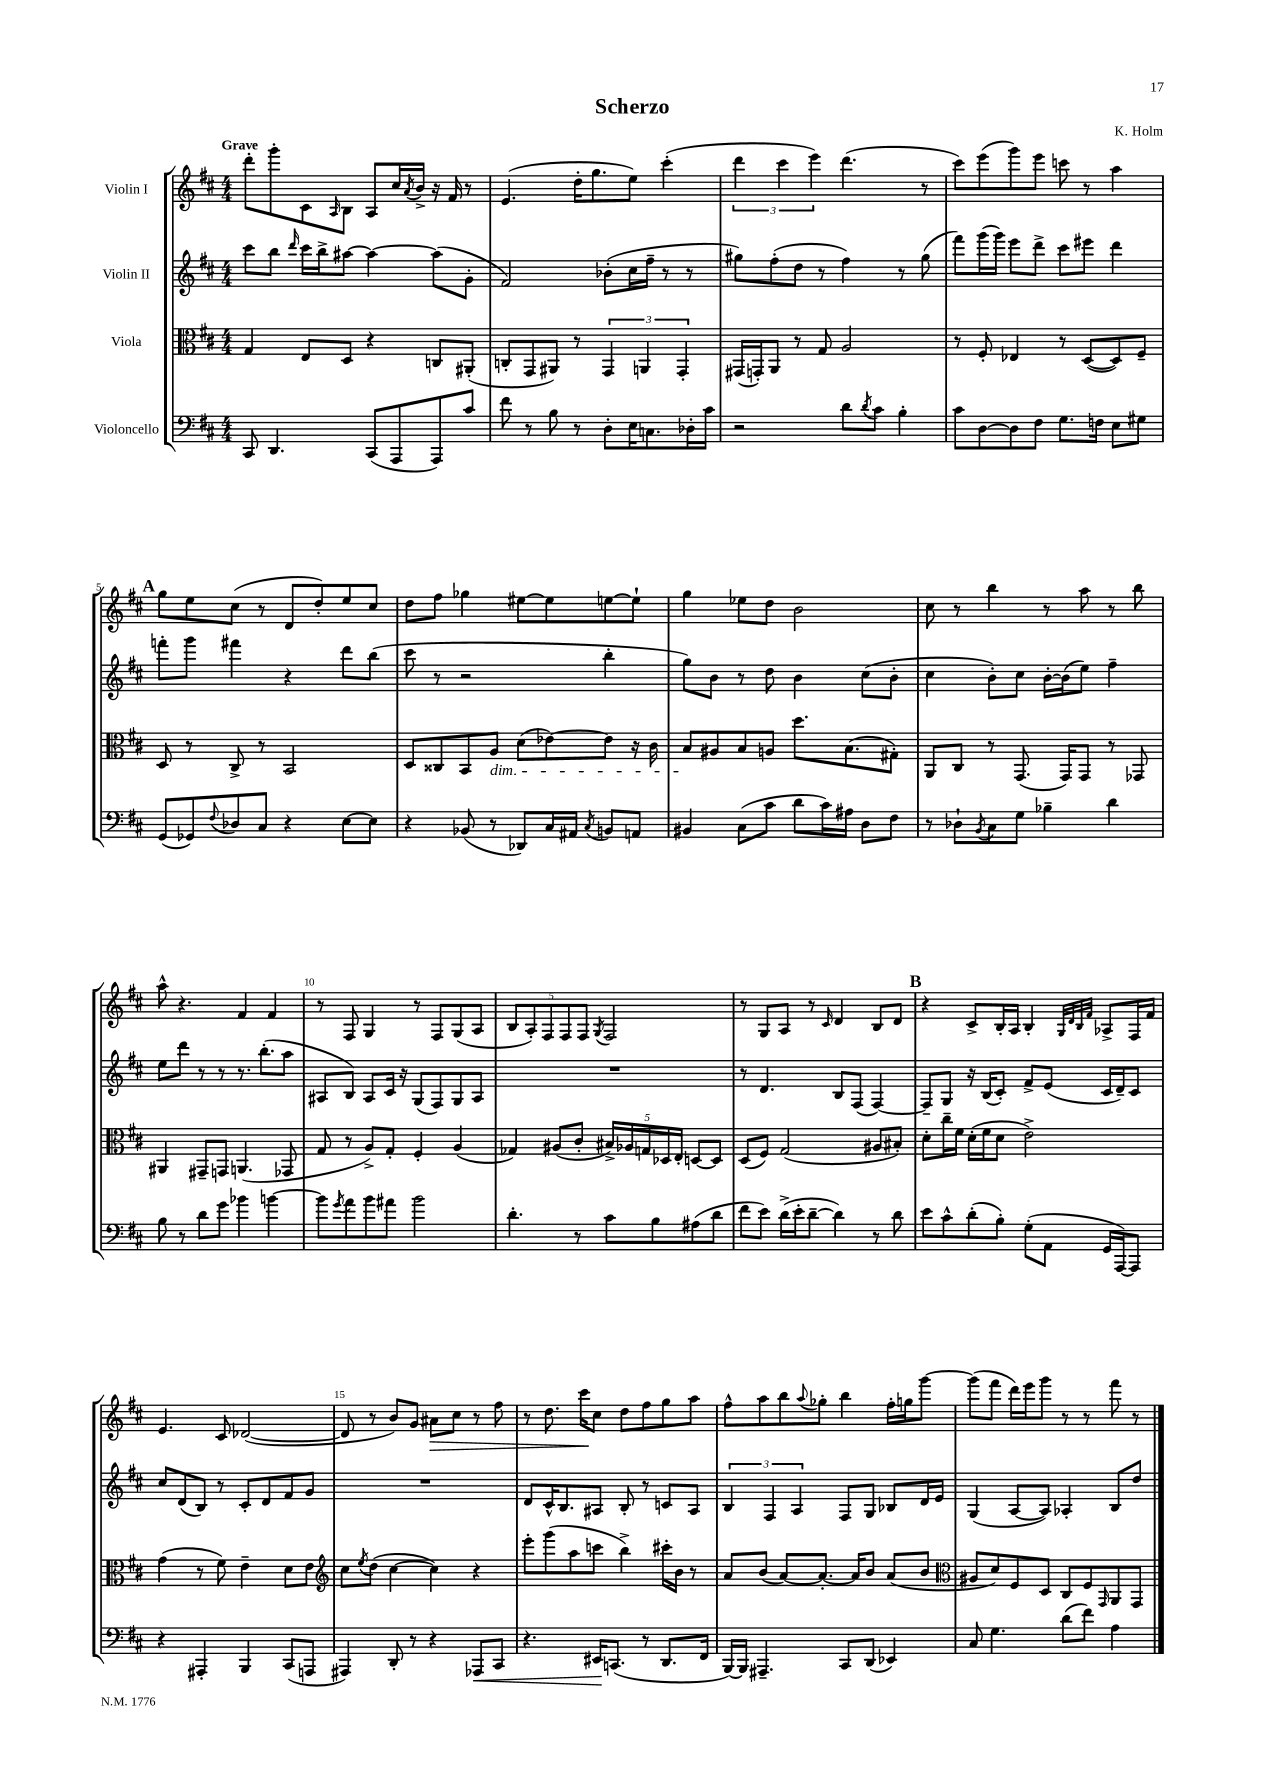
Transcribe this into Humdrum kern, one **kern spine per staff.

**kern	**kern	**kern	**kern
*staff4	*staff3	*staff2	*staff1
*clefF4	*clefC3	*clefG2	*clefG2
*k[f#c#]	*k[f#c#]	*k[f#c#]	*k[f#c#]
*M4/4	*M4/4	*M4/4	*M4/4
8CC#	4G	8ccc#	8ddd'
4.DD	.	8bb	8ggg'
.	.	16qqddd	.
.	8E	16ccc#	8c#
.	.	16bb^	.
.	.	.	16qqA
.	8D	[8aa#	8B
(8CC#	4r	4aa#_	8A
8AAA	.	.	16cc#
.	.	.	8qa
.	.	.	16b^
8AAA)	8C	(8aa#]	16r
.	.	.	16f#
8c#	(8AA#'	8g'	8r
=	=	=	=
8f#	8C'	2f#)	(4.e
8r	8GG	.	.
8B	8AA#)	.	.
8r	8r	.	16dd'
.	.	.	8.gg
8D'	6GG	(8b-'	.
16E	.	16cc#	8ee)
.	6AA	.	.
8.C	.	16ff#~	.
.	.	8r	(4ccc#'
.	6GG'	.	.
16D-'	.	8r	.
16c#	.	.	.
=	=	=	=
2r	(16GG#	8gg#)	6ddd
.	16GG')	.	.
.	8AA	(8ff#'	.
.	.	.	6ccc#
.	8r	8dd	.
.	.	.	6eee)
.	8G	8r	.
8d	2A	4ff#)	(4.ddd
8qd	.	.	.
8c#	.	.	.
4B'	.	8r	.
.	.	(8gg#	8r
=	=	=	=
8c#	8r	8fff#)	8ccc#)
[8D	8F#'	(16ggg	(8eee
.	.	16ggg)	.
8D]	4E-	8eee	8ggg)
8F#	.	8ddd^	8eee
8.G	8r	8ccc#	8ccc
.	([8D	8eee#	8r
16F	.	.	.
8E	8D])	4ddd	4aa
8G#	8F#~	.	.
=	=	=	=
(8GG	8D	8fff'	8gg
8GG-)	8r	8ggg	8ee
8qqF#	.	.	.
8D-	8C#^	4fff#	(8cc#
8C#	8r	.	8r
4r	2BB	4r	8d
.	.	.	8dd')
[8E	.	8ddd	8ee
8E]	.	(8bb	8cc#
=	=	=	=
4r	8D	8ccc#	8dd
.	8C##	8r	8ff#
(8BB-	8BB	2r	4gg-
8r	8A	.	.
8DD-)	(8d	.	[8ee#
16C#	[8e-)	.	8ee#]
16AA#	.	.	.
8qC#	.	.	.
8BB	8e-]	4bb'	[8ee
8AA	16r	.	8ee`]
.	16c#	.	.
=	=	=	=
4BB#	8B	8gg)	4gg
.	8A#	8b	.
(8C#	8B	8r	8ee-
8c#	8A	8dd	8dd
8d	8.dd	4b	2b
16c#)	.	.	.
16A#	(8.B	.	.
8D	.	(8cc#	.
8F#	8G#')	8b'	.
=	=	=	=
8r	8AA	4cc#	8cc#
8D-`	8C#	.	8r
8qBB	.	.	.
8C#	8r	8b')	4bb
8G	(8.GG	8cc#	.
4B-~	.	[16b'	8r
.	16GG)	(16b]	.
.	8GG	8ee)	8aa
4d	8r	4ff#~	8r
.	8GG-	.	8bb
=	=	=	=
8B	4AA#	8ee	8aa^^
8r	.	8ddd	4.r
8d	8GG#~	8r	.
8g	8GG	8r	.
4b-	(4.AA	8.r	4f#
.	.	(8.bb'	.
[4b	.	.	4f#
.	8GG-	8aa	.
=	=	=	=
8b]	8G	8A#	8r
8qg	.	.	.
8a	8r	8B)	8F#
8b	8A^)	8A#	4G
8a#	8G'	16c#	.
.	.	16r	.
2b	4F#'	(8G	8r
.	.	8F#)	8F#
.	(4A	8G	(8G
.	.	8A#	8A
=	=	=	=
4.d'	4G-)	1r	10B
.	.	.	10A')
.	.	.	10F#
.	(8A#	.	.
.	.	.	10F#
8r	8c#'	.	.
.	.	.	10F#
.	.	.	8qG
8c#	20B#^)	.	2F#
.	20A-	.	.
.	20G	.	.
8B	.	.	.
.	20D-	.	.
.	20E'	.	.
(8A#	[8D	.	.
8d	8D]	.	.
=	=	=	=
8f#	(8D	8r	8r
8e)	8F#)	4.d	8G
(16d^	(2G	.	8A
16e'	.	.	.
[8d~	.	.	8r
.	.	.	16qqc#
4d])	.	8B	4d
.	.	(8F#	.
8r	8A#	[4F#)	8B
8d	8B#')	.	8d
=	=	=	=
8e	8d'	8F#~]	4r
8c#^^	16cc#~	8G	.
.	16f#	.	.
(8d'	(16d'	16r	8c#^
.	16f#	(16B	.
8B')	8d	8c#')	16B'
.	.	.	16A
(8G'	2e^)	8f#^	4B'
8AA	.	(8e	.
.	.	.	32qqG
.	.	.	32qqd
.	.	.	32qqB
.	.	.	32qqf#
16GG	.	16c#	8A-^
[16AAA)	.	16d~)	.
8AAA]	.	8c#	16F#
.	.	.	16f#
=	=	=	=
4r	(4g	8cc#	4.e
.	.	(8d	.
4AAA#'	8r	8B)	.
.	8f#)	8r	8c#
4BBB	4e~	8c#'	([2d-
.	.	8d	.
(8CC#	8d	8f#	.
8AAA	8e	8g	.
=	=	=	=
*	*clefG2	*	*
4AAA#)	8cc#	1r	8d-]
.	8qee	.	.
.	(8dd	.	8r
8DD'	[4cc#	.	8b)
8r	.	.	8g
4r	4cc#])	.	8a#
.	.	.	8cc#
8AAA-	4r	.	8r
8CC#	.	.	8ff#
=	=	=	=
4.r	8eee'	8d	8r
.	(8ggg	16c#^^	8.dd
.	.	8.B	.
.	8aa	.	.
.	.	.	16ccc#
16EE#	8ccc	8A#	8cc#
(8.CC	.	.	.
.	4bb^)	8B'	8dd
8r	.	8r	8ff#
8.DD	16ccc#'	8c	8gg
.	16b	.	.
.	8r	8A#	8aa
16FF#	.	.	.
=	=	=	=
[16BBB)	8a	6B	8ff#^^
16BBB]	.	.	.
4.AAA#~	(8b	.	8aa
.	.	6F#	.
.	[8a)	.	8bb
.	.	6A	.
.	.	.	8qqaa
.	8.a'_	.	8gg-'
8CC#	.	8F#	4bb
.	16a]	.	.
(8DD	8b	8G	.
4EE-)	(8a	8B-	16ff#'
.	.	.	16gg
.	8b	16d	[8ggg
.	.	16e	.
=	=	=	=
*	*clefC3	*	*
8C#	8A#	(4G	(8ggg]
4.G	8d)	.	8fff#
.	8F#	[8A	16ddd)
.	.	.	16eee
.	8D	8A])	8ggg
(8d	8C#	4A-'	8r
8f#)	8F#	.	8r
.	16qqGG	.	.
4A	8AA	8B	8fff#
.	8GG	8dd	8r
==	==	==	==
*-	*-	*-	*-
